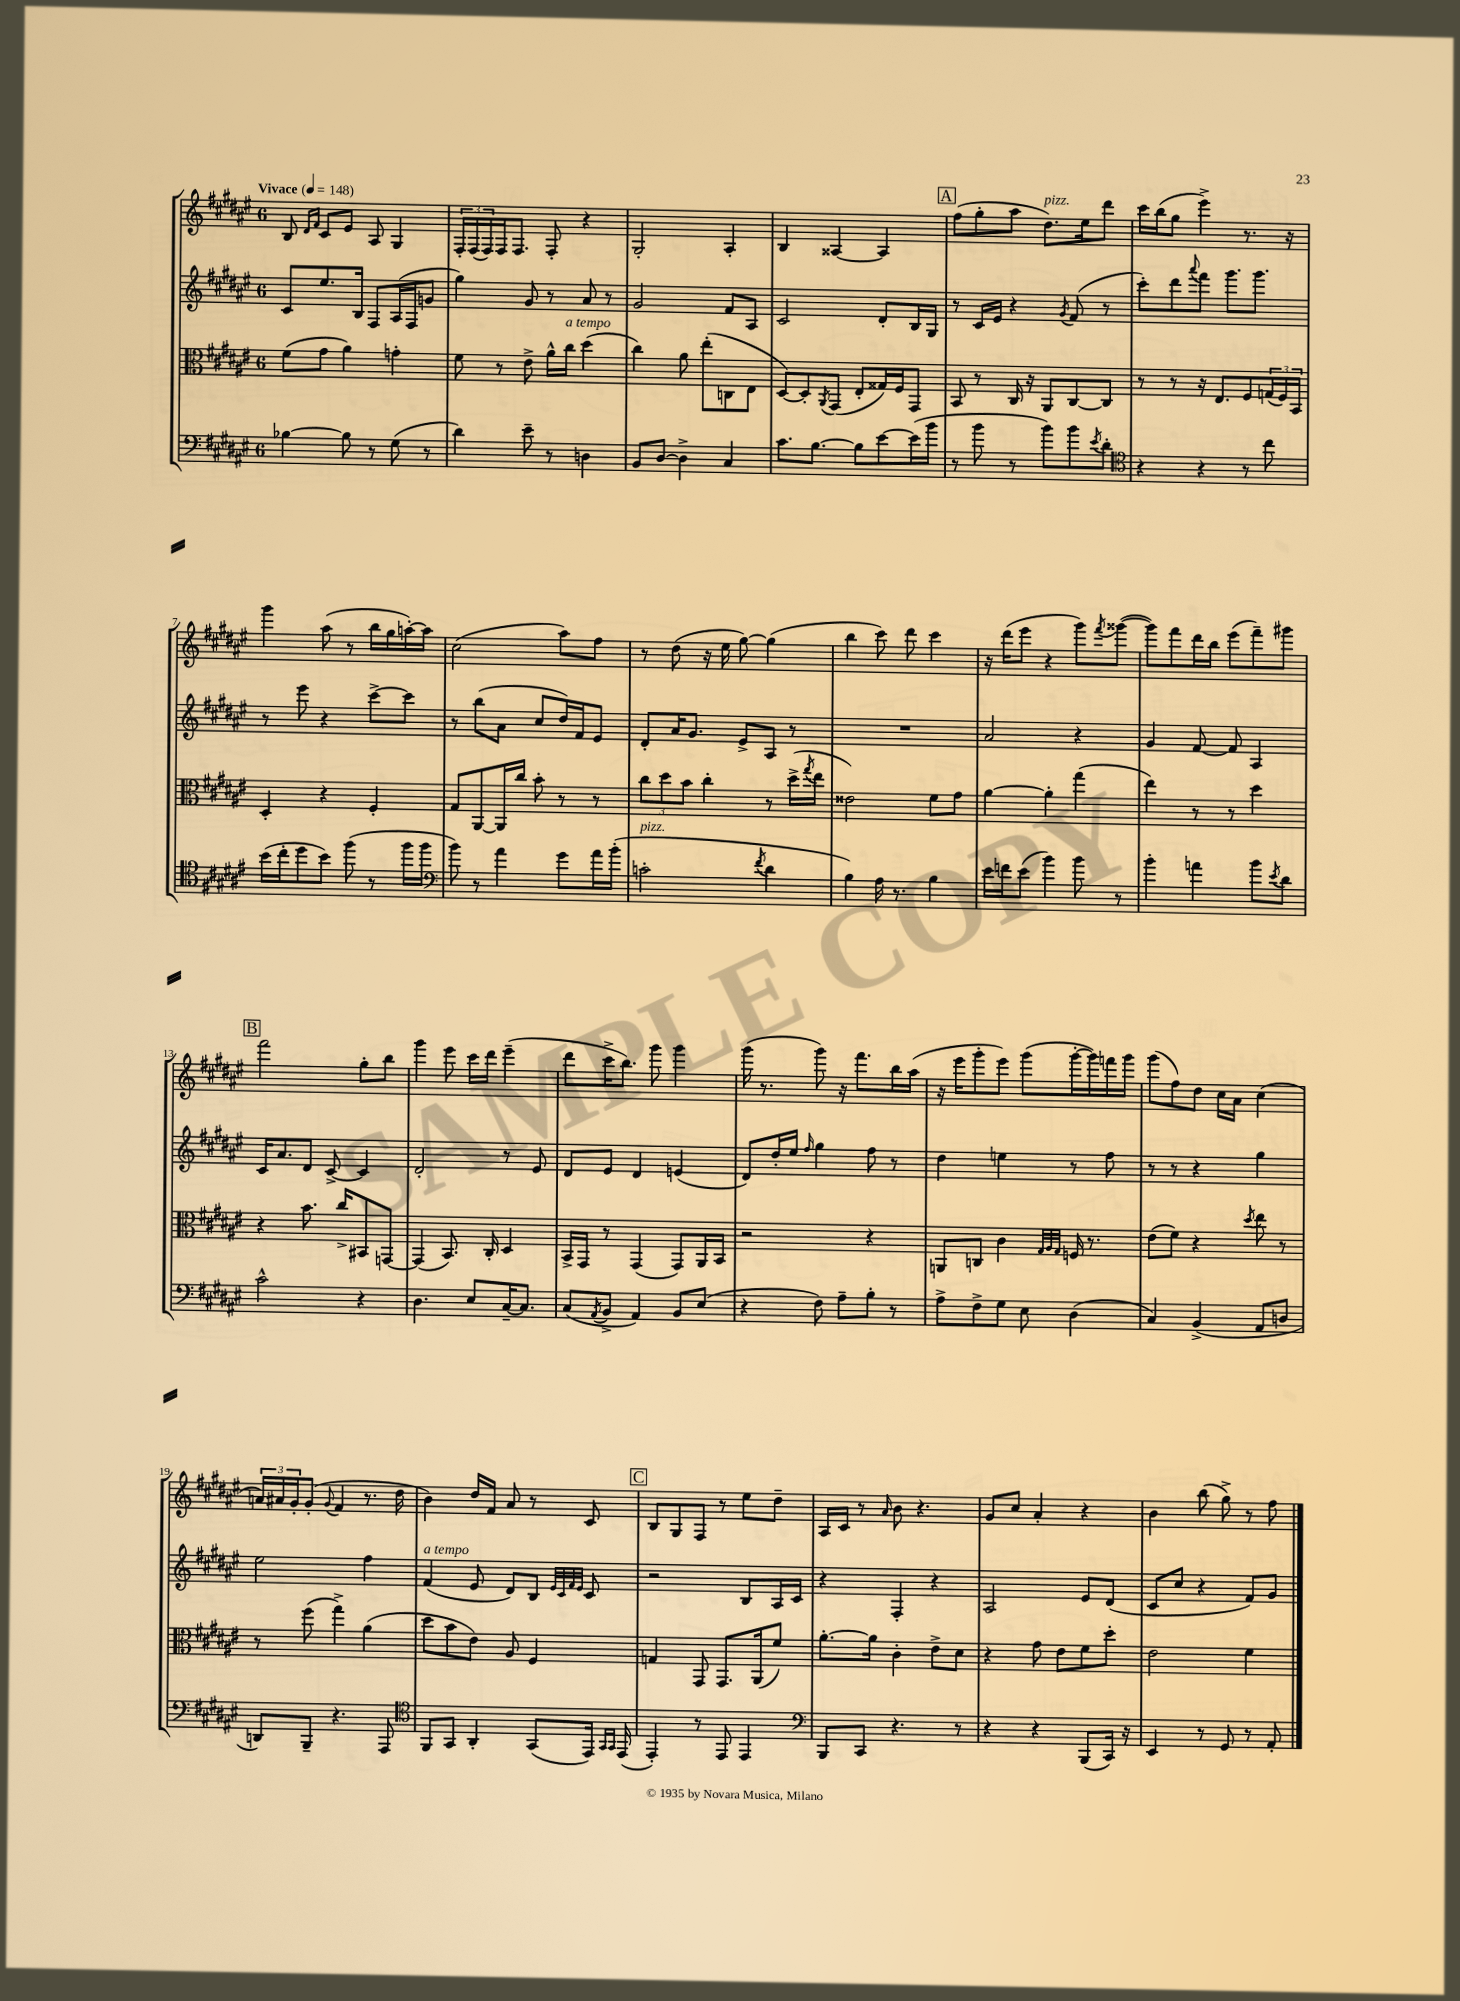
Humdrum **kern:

**kern	**kern	**kern	**kern
*staff4	*staff3	*staff2	*staff1
*clefF4	*clefC3	*clefG2	*clefG2
*k[f#c#g#d#a#e#]	*k[f#c#g#d#a#e#]	*k[f#c#g#d#a#e#]	*k[f#c#g#d#a#e#]
*M6/8	*M6/8	*M6/8	*M6/8
*MM148	*MM148	*MM148	*MM148
[4B-	(8f#	8c#	8B
.	.	.	16qqd#
.	.	.	16qqf#
.	8g#	8.ee#	8c#
8B-]	4a#)	.	8e#
.	.	16B	.
8r	.	8F#	8A#
(8G#	4g'	(16A#	4G#
.	.	16F#	.
8r	.	8g	.
=	=	=	=
4d#)	8f#	4gg#)	24F#'
.	.	.	(24F#
.	.	.	24F#)
.	8r	.	16F#
.	.	.	8.F#
8e#~	8e#^	8g#	.
8r	16a#^^	8r	8F#'
.	16cc#	.	.
4D	(4dd#	8a#	4r
.	.	8r	.
=	=	=	=
8BB	4cc#)	2g#	2G#'
[8D#	.	.	.
4D#^]	8a#	.	.
.	(8ee#'	.	.
4C#	8C	8f#	4A#'
.	8E#	8A#	.
=	=	=	=
8.c#	[8D#)	2c#	4B
.	8D#']	.	.
[8.B	.	.	.
.	8qAA#	.	.
.	(8GG#	.	[4A##
8B]	8E#'	.	.
[8e#	16G##)	8d#'	4A##]
.	16F#	.	.
(16e#]	8GG#	16B	.
16b	.	16G#	.
=	=	=	=
8r	8BB	8r	(8ff#
8b	8r	16c#	8gg#'
.	.	16e#	.
8r	16C#	4r	8aa#
.	16r	.	.
8b)	8AA#	.	8.dd#)
.	.	8qg#	.
8b	[8C#	(8f#	.
.	.	.	16ee#
8qe#	.	.	.
8d#'	8C#]	8r	8ddd#
=	=	=	=
*clefC4	*	*	*
4r	8r	8ccc#')	16ccc#
.	.	.	(16bb
.	8r	8ddd#	8gg#
.	.	8qqaaa#	.
4r	16r	8fff#	4eee#^)
.	8.E#	.	.
.	.	8.ggg#	.
8r	8F#	.	8.r
.	.	8.ggg#	.
8cc#	(24G	.	.
.	24F#)	.	.
.	.	.	16r
.	24BB	.	.
=	=	=	=
(16b	4D#'	8r	4ggg#
16cc#'	.	.	.
8dd#	.	8eee#	.
8b)	4r	4r	(8aa#
(8ff#	.	.	8r
8r	4F#'	[8ccc#^	16bb
.	.	.	16gg#
16ff#	.	8ccc#]	[16aa')
16ff#	.	.	16aa]
=	=	=	=
*clefF4	*	*	*
8b)	8G#	8r	(2cc#
8r	[8AA#	(8bb	.
4a#	16AA#]	8a#	.
.	16cc#	.	.
.	8b'	8cc#	.
8g#	8r	16dd#)	8aa#)
.	.	16f#	.
16a#	8r	8e#	8ff#
(16b'	.	.	.
=	=	=	=
2c'	12cc#	8d#'	8r
.	12dd#	.	.
.	.	16a#	(8dd#
.	12b	.	.
.	.	8.g#	.
.	4cc#'	.	16r
.	.	.	16ee#
.	.	8e#^	[8gg#)
8qf#	.	.	.
4d#	8r	8A#	(4gg#]
.	(16dd#^	8r	.
.	8qgg#	.	.
.	16ee#	.	.
=	=	=	=
4B)	2e##)	2.r	4bb
16A#	.	.	8ccc#)
8.r	.	.	.
.	.	.	8ddd#
4B	8f#	.	4ccc#
.	8g#	.	.
=	=	=	=
16e#	[4a#	2a#	16r
16f	.	.	(16ddd#
(8e#	.	.	8eee#
4b)	4a#']	.	4r
8b	(4gg#	4r	8ggg#)
.	.	.	8qfff#
8r	.	.	([8ggg##
=	=	=	=
4b'	4ee#)	4g#	8ggg##])
.	.	.	8fff#
4a	8r	[8f#	16ddd#
.	.	.	16bb
.	8r	8f#]	(8eee#
8b	4dd#	4A#	8fff#~)
8qe#	.	.	.
8d#	.	.	8ggg#
=	=	=	=
2c#^^	4r	16c#	2fff#
.	.	8.a#	.
.	8.b	8d#	.
.	.	[8c#^	.
.	16cc#^	.	.
4r	8BB#	4c#]	8gg#'
.	[8GG	.	8bb
=	=	=	=
4.D#	(4GG]	2d#'	4ggg#
.	8.BB)	.	8eee#
8E#	.	.	16ccc#
.	16C#'	.	16ddd#
[16C#~	4D#	8r	(4eee#~
8.C#]	.	.	.
.	.	8e#	.
=	=	=	=
(8C#	16BB^	8d#	8ddd#
.	16GG#	.	.
8qAA#	.	.	.
8BB^	8r	8e#	16ccc#^
.	.	.	8.bb)
4AA#)	(4GG#	4d#	.
.	.	.	8ggg#
8BB	8GG#)	(4e	4ggg#
(8E#	16AA#	.	.
.	16BB	.	.
=	=	=	=
4r	2r	8d#)	(16ggg#
.	.	.	8.r
.	.	16dd#'	.
.	.	16ee#	.
.	.	16qqff#	.
8F#)	.	4gg#	8ggg#)
8A#~	.	.	16r
.	.	.	8.fff#
8B'	4r	8ff#	.
8r	.	8r	16bb
.	.	.	(16aa#
=	=	=	=
8A#^	8AA	4dd#	16r
.	.	.	16eee#
8F#^	8C	.	8ggg#'
8G#	4c#	4ee	8eee#)
8E#	.	.	(8ggg#
.	32qqG#	.	.
.	32qqA#	.	.
.	32qqG#	.	.
(4D#	16F	8r	[16ggg#'
.	8.r	.	16ggg#])
.	.	8ff#	16fff
.	.	.	16ggg#
=	=	=	=
4C#)	(8e#	8r	(8ggg#
.	8f#)	8r	8ff#)
(4BB^	4r	4r	8dd#
.	.	.	16cc#
.	.	.	16a#
.	8qdd#	.	.
8AA#	8ee#	4gg#	(4cc#
8D	8r	.	.
=	=	=	=
8DD)	8r	2ee#	24a)
.	.	.	24a#
.	.	.	24g#'
8BBB~	(8ff#	.	(8g#'
.	.	.	8qqg#
4.r	4gg#^)	.	4f#
.	(4a#	4ff#	8.r
8AAA#	.	.	.
.	.	.	16dd#
=	=	=	=
*clefC4	*	*	*
8FF#	8dd#	(4f#	4b)
8GG#	8b	.	.
4AA#'	8e#)	8e#	16dd#
.	.	.	16f#
.	8A#	8d#)	8a#
(8GG#	4F#	8B	8r
.	.	32qqe#	.
.	.	32qqc#	.
.	.	32qqf#	.
.	.	32qqe#	.
16EE#)	.	8c#	8c#
16qqGG#	.	.	.
16qqGG#	.	.	.
(16EE#	.	.	.
=	=	=	=
4EE#')	4G	2r	8B
.	.	.	8G#
8r	8GG#	.	8F#
8EE#	8.GG#	.	8r
4EE#	.	8B	8ee#
.	(16AA#	.	.
.	8f#)	16A#	8dd#~
.	.	16c#	.
=	=	=	=
*clefF4	*	*	*
8BBB	[8.a#'	4r	16A#
.	.	.	16c#
8CC#	.	.	8r
.	16a#]	.	.
.	.	.	16qqa#
4.r	4c#'	4F#'	8b
.	.	.	4.r
.	8e#^	4r	.
8r	8d#	.	.
=	=	=	=
4r	4r	2A#	8g#
.	.	.	8cc#
4r	8g#	.	4a#'
.	8e#	.	.
(8BBB	8f#	8e#	4r
16CC#)	8dd#'	(8d#	.
16r	.	.	.
=	=	=	=
4EE#	2e#	8c#	4b
.	.	8cc#	.
8r	.	4r	(8bb
8GG#	.	.	8gg#^)
8r	4f#	8f#)	8r
8AA#'	.	8g#	8ff#
==	==	==	==
*-	*-	*-	*-
